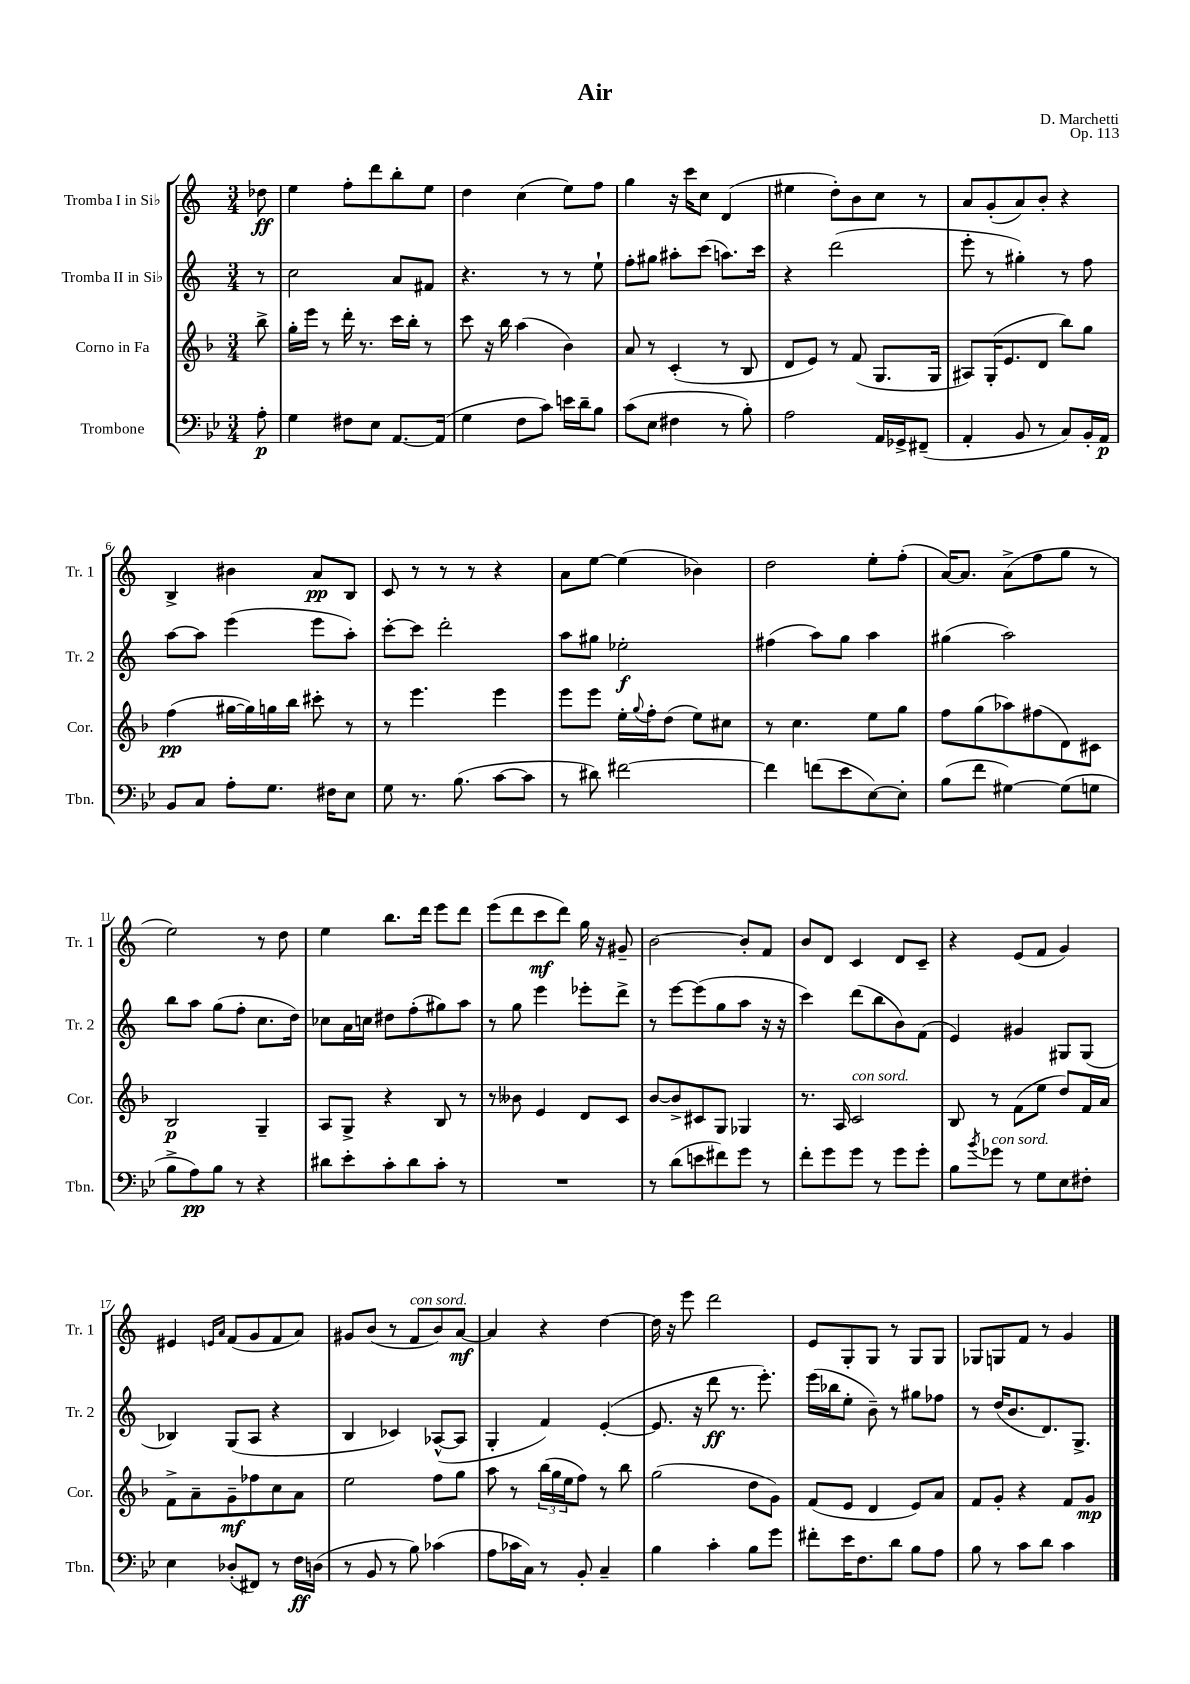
\header { title = "Air" composer = "D. Marchetti" opus = "Op. 113" }
<<
\new StaffGroup <<
\new Staff = "s0" \with { instrumentName = "Tromba I in Sib" shortInstrumentName = "Tr. 1" } {
    \clef treble \key c \major \numericTimeSignature \time 3/4 \partial 8
    des''8\ff |
    e''4 f''8-. d'''8 b''8-. e''8 |
    d''4 c''4( e''8) f''8 |
    g''4 r16 c'''16 c''8 d'4( |
    eis''4 d''8-.) b'8 c''8 r8 |
    a'8 g'8-.( a'8) b'8-. r4 |
    b4-> bis'4 a'8\pp b8 |
    c'8 r8 r8 r8 r4 |
    a'8 e''8~ e''4( bes'4) |
    d''2 e''8-. f''8-.( |
    a'16~) a'8. a'8->( f''8 g''8 r8 |
    e''2) r8 d''8 |
    e''4 b''8. d'''16 e'''8 d'''8 |
    e'''8( d'''8 c'''8\mf d'''8) g''16 r16 gis'8-- |
    b'2~ b'8-. f'8 |
    b'8 d'8 c'4 d'8 c'8-- |
    r4 e'8( f'8 g'4) |
    eis'4 \grace { e'16 a'16 } f'8( g'8 f'8 a'8) |
    gis'8 b'8( r8 f'8^\markup { \italic "con sord." } b'8) a'8~\mf |
    a'4 r4 d''4~ |
    d''16 r16 e'''8 d'''2 |
    e'8 g8-. g8 r8 g8 g8 |
    ges8 g8 f'8 r8 g'4 \bar "|." |
}
\new Staff = "s1" \with { instrumentName = "Tromba II in Sib" shortInstrumentName = "Tr. 2" } {
    \clef treble \key c \major \numericTimeSignature \time 3/4 \partial 8
    r8 |
    c''2 a'8 fis'8 |
    r4. r8 r8 e''8-! |
    f''8-. gis''8 ais''8-. c'''8( a''8.) c'''16 |
    r4 d'''2( |
    e'''8-. r8 gis''4-.) r8 f''8 |
    a''8~ a''8 e'''4( e'''8 a''8-.) |
    c'''8~-. c'''8 d'''2-. |
    a''8 gis''8 ees''2-.\f |
    fis''4( a''8) g''8 a''4 |
    gis''4( a''2) |
    b''8 a''8 g''8( f''8-. c''8. d''16) |
    ces''8 a'16 c''16 dis''8 f''8-.( gis''8) a''8 |
    r8 g''8 e'''4 ees'''8-. d'''8-> |
    r8 e'''8~ e'''8( g''8 a''8 r16 r16 |
    c'''4) d'''8( b''8 b'8) f'8( |
    e'4) gis'4 gis8 gis8( |
    bes4) g8( a8 r4 |
    b4 ces'4) aes8~-^( aes8 |
    g4-. f'4) e'4~-.( |
    e'8. r16 d'''8\ff r8. e'''8.-.) |
    e'''16( bes''16 e''8-. b'8--) r8 gis''8 fes''8 |
    r8 d''16( b'8. d'8.) g8.-> \bar "|." |
}
\new Staff = "s2" \with { instrumentName = "Corno in Fa" shortInstrumentName = "Cor." } {
    \clef treble \key f \major \numericTimeSignature \time 3/4 \partial 8
    bes''8-> |
    g''16-. e'''16 r8 d'''16-. r8. c'''16 bes''16-. r8 |
    c'''8 r16 bes''16 a''4( bes'4) |
    a'8 r8 c'4-.( r8 bes8 |
    d'8 e'8) r8 f'8( g8. g16 |
    ais8) g16-.( e'8. d'8 bes''8) g''8 |
    f''4\pp( gis''16~ gis''16) g''16 bes''16 cis'''8-. r8 |
    r8 e'''4. e'''4 |
    e'''8 e'''8 e''16-. \appoggiatura { g''8 } f''16-. d''8( e''8) cis''8 |
    r8 c''4. e''8 g''8 |
    f''8 g''8( aes''8) fis''8( d'8) cis'8 |
    bes2\p g4-- |
    a8 g8-> r4 bes8 r8 |
    r8 beses'8 e'4 d'8 c'8 |
    bes'8~ bes'8-> cis'8 g8 ges4 |
    r8. a16 c'2^\markup { \italic "con sord." } |
    bes8 r8 f'8( e''8 d''8) f'16 a'16 |
    f'8-> a'8-- g'8--\mf fes''8 c''8 a'8 |
    e''2 f''8 g''8 |
    a''8 r8 \tuplet 3/2 { bes''16( g''16 e''16 } f''8) r8 bes''8 |
    g''2( d''8 g'8) |
    f'8( e'8 d'4 e'8) a'8 |
    f'8 g'8-. r4 f'8 g'8\mp \bar "|." |
}
\new Staff = "s3" \with { instrumentName = "Trombone" shortInstrumentName = "Tbn." } {
    \clef bass \key bes \major \numericTimeSignature \time 3/4 \partial 8
    a8-.\p |
    g4 fis8 ees8 a,8.~ a,16( |
    g4 f8 c'8) e'16 d'16-- bes8 |
    c'8( ees8 fis4 r8 bes8-.) |
    a2 a,16 ges,16-> fis,8--( |
    a,4-. bes,8 r8 c8) bes,16-. a,16\p |
    bes,8 c8 a8-. g8. fis16 ees8 |
    g8 r8. bes8.( c'8~ c'8 |
    r8 dis'8) fis'2~ |
    fis'4 f'8( ees'8 ees8~) ees8-. |
    bes8( f'8 gis4~) gis8( g8 |
    bes8-> a8\pp) bes8 r8 r4 |
    dis'8 ees'8-. c'8-. dis'8 c'8-. r8 |
    R2. |
    r8 d'8( e'8 fis'8) g'8 r8 |
    f'8-. g'8 g'8 r8 g'8 g'8-. |
    bes8 \acciaccatura { bes'8 } ges'8^\markup { \italic "con sord." } r8 g8 ees8 fis8-. |
    ees4 des8-.( fis,8) r8 f16\ff d16( |
    r8 bes,8 r8 bes8) ces'4( |
    a8 ces'16 c16) r8 bes,8-. c4-- |
    bes4 c'4-. bes8 g'8 |
    fis'8-. ees'16 f8. d'8 bes8 a8 |
    bes8 r8 c'8 d'8 c'4 \bar "|." |
}
>>
>>
